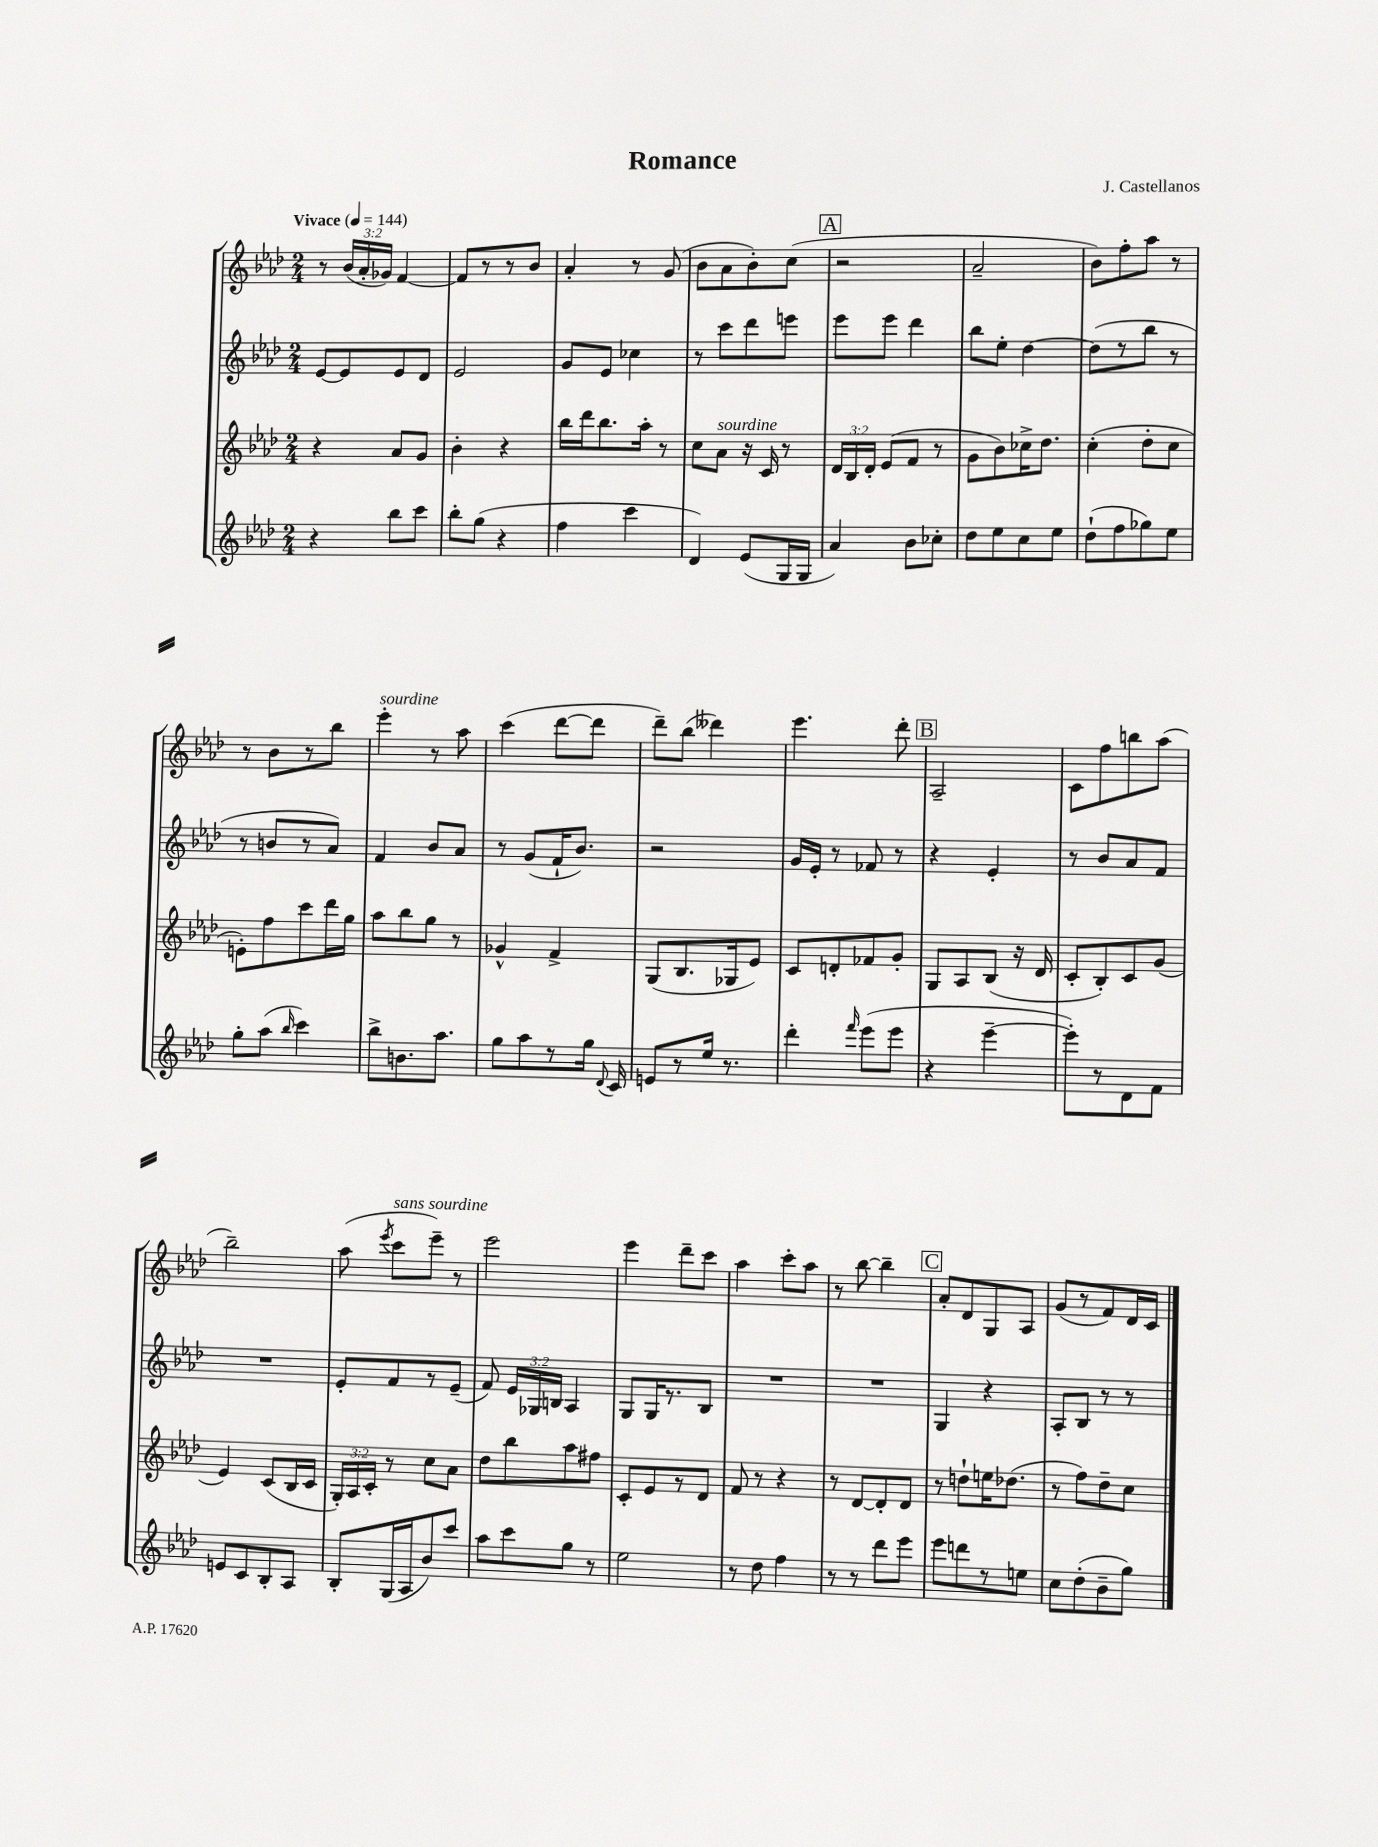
\header { title = "Romance" composer = "J. Castellanos" }
<<
\new StaffGroup <<
\new Staff = "s0" {
    \clef treble \key aes \major \numericTimeSignature \time 2/4 \override Staff.TupletNumber.text = #tuplet-number::calc-fraction-text \tempo "Vivace" 4 = 144
    \autoBeamOff r8 \tuplet 3/2 { bes'16[( aes'16-. ges'16]) } f'4~ |
    f'8[ r8 r8 bes'8] |
    aes'4-. r8 g'8( |
    bes'8[ aes'8 bes'8-.) c''8]( |
    \mark \markup { \box "A" } r2 |
    aes'2-- |
    bes'8[) f''8-. aes''8] r8 |
    r8 bes'8[ r8 bes''8] |
    ees'''4-.^\markup { \italic "sourdine" } r8 aes''8 |
    c'''4( des'''8[~ des'''8] |
    des'''8[--) bes''8]( deses'''4) |
    ees'''4. des'''8-. |
    \mark \markup { \box "B" } aes2-- |
    c'8[ f''8 b''8 aes''8]( |
    bes''2--) |
    aes''8( \acciaccatura { ees'''8 } c'''8[^\markup { \italic "sans sourdine" } ees'''8]--) r8 |
    ees'''2 |
    ees'''4 des'''8[-- c'''8] |
    aes''4 c'''8[-. aes''8] |
    r8 bes''8~ bes''4-- |
    \mark \markup { \box "C" } aes'8[-. des'8 g8 aes8] |
    g'8[( r8 f'8) des'16 c'16] \bar "|." |
}
\new Staff = "s1" {
    \clef treble \key aes \major \numericTimeSignature \time 2/4 \override Staff.TupletNumber.text = #tuplet-number::calc-fraction-text
    \autoBeamOff ees'8[~ ees'8 ees'8 des'8] |
    ees'2 |
    g'8[ ees'8] ces''4 |
    r8 c'''8[ des'''8 e'''8] |
    \mark \markup { \box "A" } ees'''8[ ees'''8] des'''4 |
    bes''8[ ees''8]-. des''4~ |
    des''8[( r8 bes''8] r8 |
    r8 b'8[ r8 aes'8]) |
    f'4 bes'8[ aes'8] |
    r8 g'8[( f'16-! bes'8.]) |
    r2 |
    g'16[ ees'16]-. r8 fes'8 r8 |
    \mark \markup { \box "B" } r4 ees'4-. |
    r8 bes'8[ aes'8 f'8] |
    R2 |
    ees'8[-. f'8 r8 ees'8]--( |
    f'8) \tuplet 3/2 { ees'16[ ges16 b16] } aes4 |
    g8[ g16 r8. bes8] |
    R2 |
    R2 |
    \mark \markup { \box "C" } g4 r4 |
    aes8[-. bes8] r8 r8 \bar "|." |
}
\new Staff = "s2" {
    \clef treble \key aes \major \numericTimeSignature \time 2/4 \override Staff.TupletNumber.text = #tuplet-number::calc-fraction-text
    \autoBeamOff r4 aes'8[ g'8] |
    bes'4-. r4 |
    bes''16[ des'''16 bes''8. aes''16]-. r8 |
    c''8[ aes'8]^\markup { \italic "sourdine" } r16 c'16 r8 |
    \mark \markup { \box "A" } \tuplet 3/2 { des'16[ bes16 des'16]-. } ees'8[( f'8] r8 |
    g'8[ bes'8) ces''16-> des''8.] |
    c''4-.( des''8[-. c''8] |
    e'8[-.) f''8 c'''8 des'''16 g''16] |
    aes''8[ bes''8 g''8] r8 |
    ges'4-^ f'4-> |
    g8[( bes8. ges16 ees'8]) |
    c'8[ d'8-. fes'8 g'8]-. |
    \mark \markup { \box "B" } g8[ aes8 bes8]( r16 des'16 |
    c'8[-. bes8-.) c'8 g'8]( |
    ees'4) c'8[( bes16 c'16] |
    \tuplet 3/2 { g16[-.) aes16 c'16]-. } r8 c''8[ aes'8] |
    des''8[ bes''8 aes''8 fis''8] |
    c'8[-. ees'8 r8 des'8] |
    f'8 r8 r4 |
    r8 des'8[~ des'8-. des'8] |
    \mark \markup { \box "C" } r8 d''8[-! e''16 des''8.]( |
    r8 f''8[) des''8-- c''8] \bar "|." |
}
\new Staff = "s3" {
    \clef treble \key aes \major \numericTimeSignature \time 2/4
    \autoBeamOff r4 bes''8[ c'''8] |
    bes''8[-. g''8]( r4 |
    f''4 c'''4 |
    des'4) ees'8[( g16 g16] |
    \mark \markup { \box "A" } aes'4) bes'8[ ces''8]-. |
    des''8[ ees''8 c''8 ees''8] |
    des''8[-!( f''8 ges''8) ees''8] |
    g''8[-. aes''8]( \grace { bes''16 } c'''4) |
    bes''8[-> b'8. aes''8.] |
    g''8[ aes''8 r8 g''16] \appoggiatura { des'8 } c'16 |
    e'8[ r8 ees''16] r8. |
    des'''4-. \grace { f'''16 } ees'''8[( ees'''8] |
    \mark \markup { \box "B" } r4 ees'''4~-- |
    ees'''8[-.) r8 des'8 f'8] |
    e'8[ c'8 bes8-. aes8] |
    bes8[-. g16( aes16 bes'8) c'''8] |
    aes''8[ c'''8 g''8] r8 |
    ees''2 |
    r8 des''8 f''4 |
    r8 r8 des'''8[ ees'''8] |
    \mark \markup { \box "C" } ees'''8[ d'''8 r8 e''8] |
    c''8[ des''8-.( bes'8-- g''8]) \bar "|." |
}
>>
>>
\layout { \context { \Score \remove "Bar_number_engraver" } }
